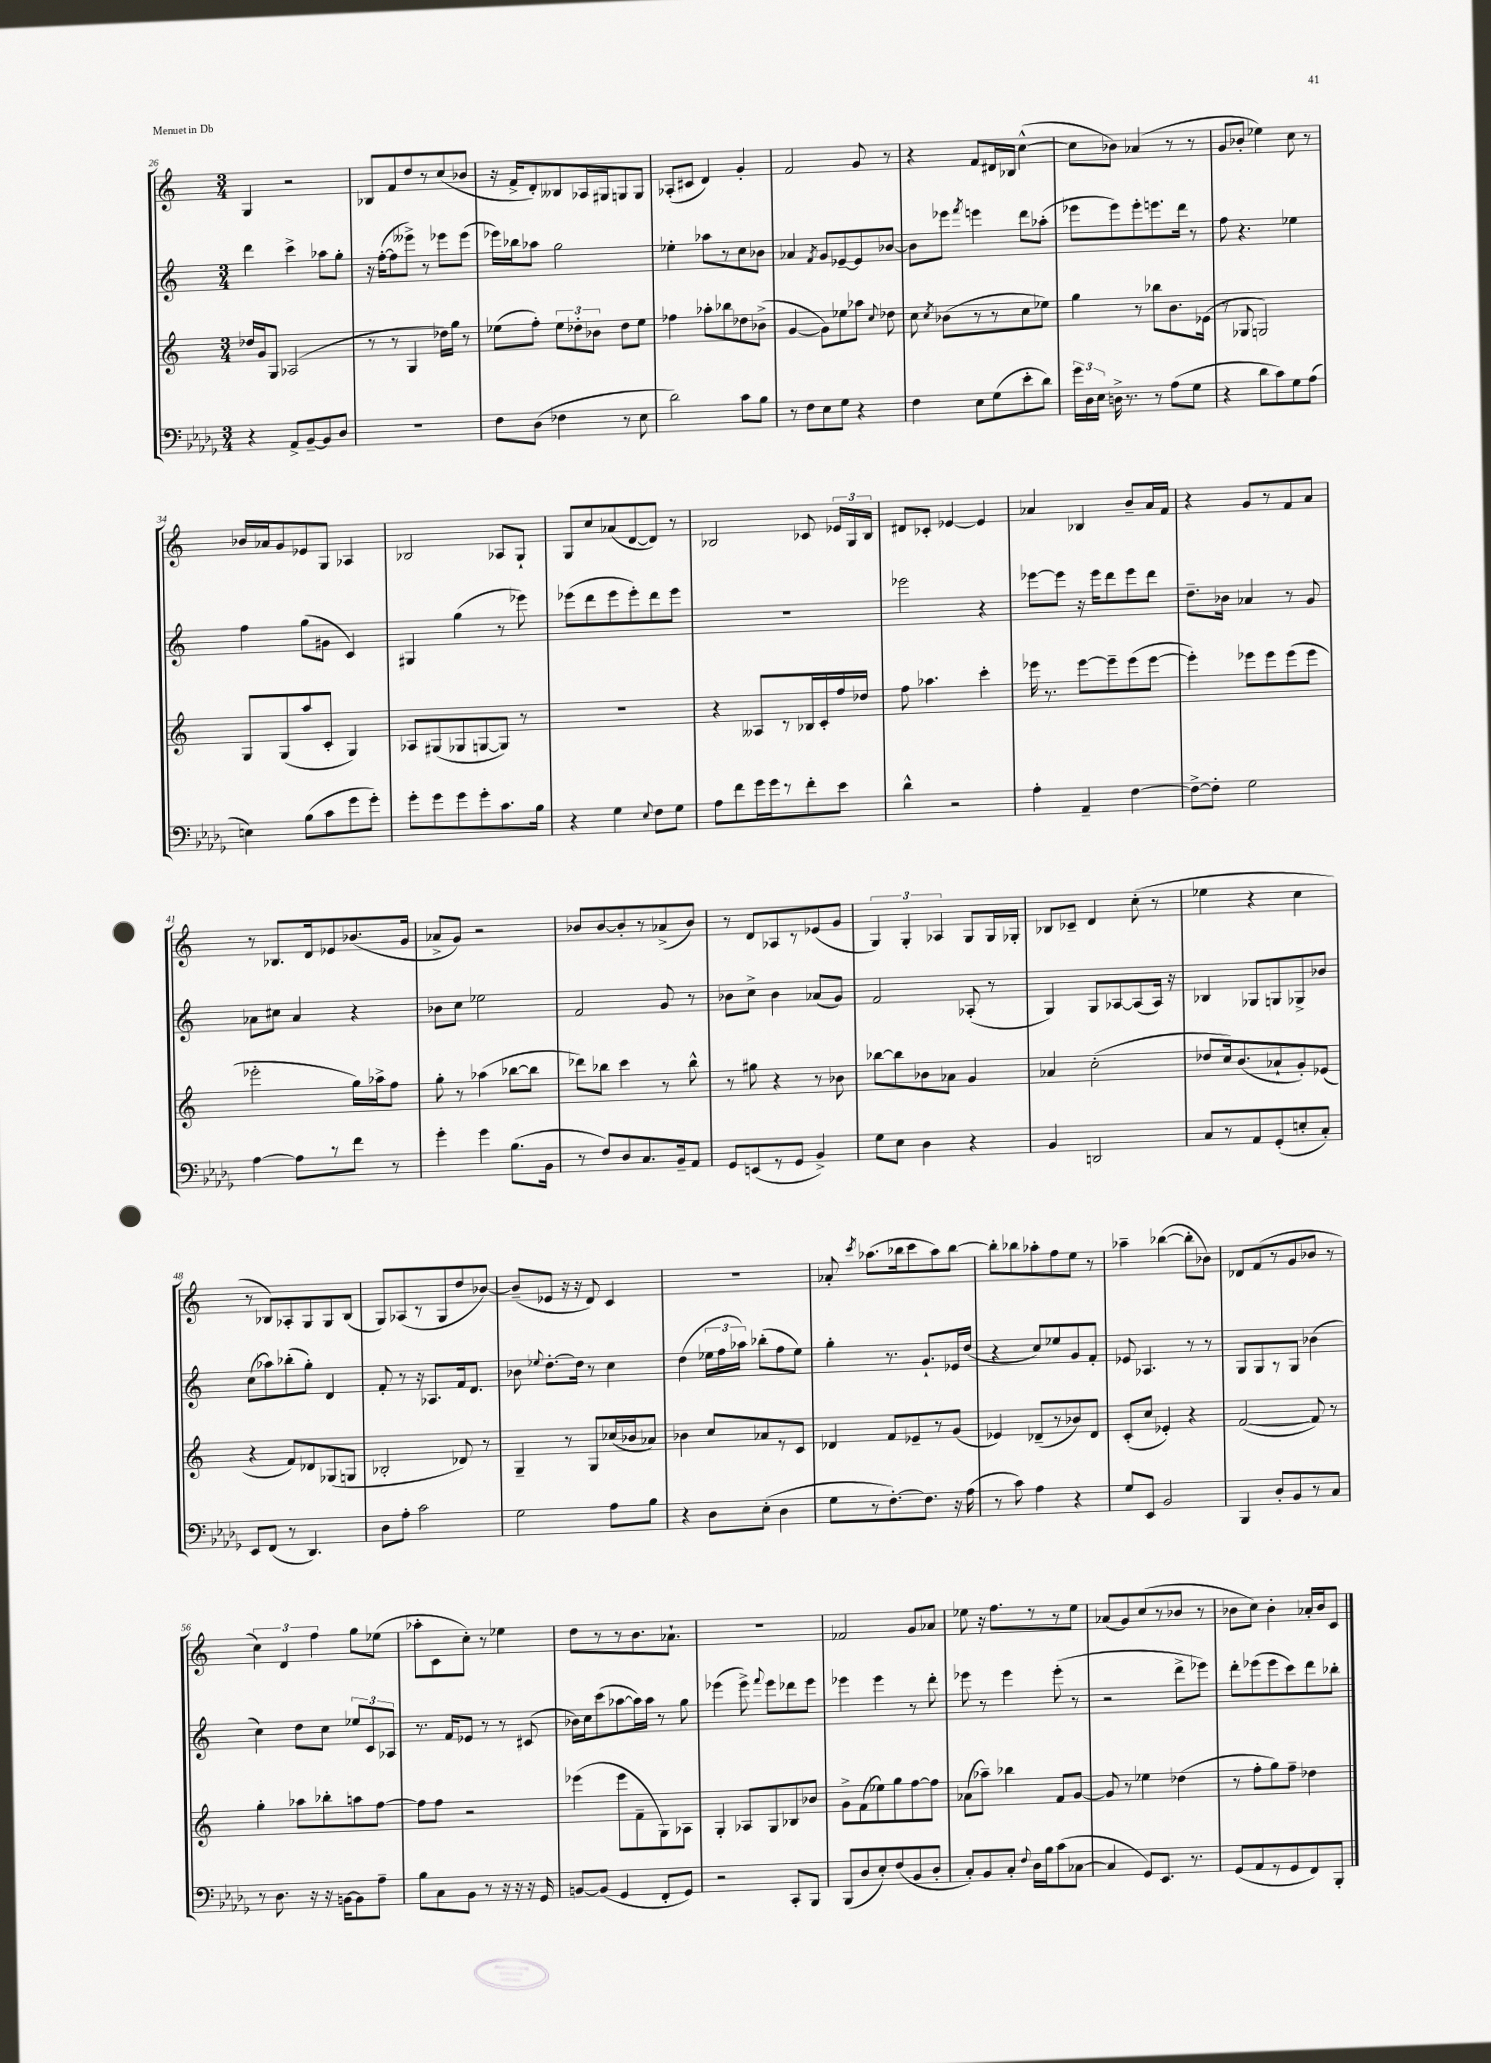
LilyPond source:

<<
\new StaffGroup <<
\new Staff = "s0" {
    \clef treble \key c \major \numericTimeSignature \time 3/4
    \autoBeamOff g4 r2 |
    bes8[ f'8 d''8 r8 c''8( bes'8] |
    r16 f'16[-> d'8-.) beses8 aes16 gis16 g8 g8] |
    aes8[-.( cis'8] d'4) g'4-. |
    f'2 g'8 r8 |
    r4 f'8[ dis'16 bes16] c''4~-^( |
    c''8[ bes'8]) aes'4( r8 r8 |
    g'8[ bes'8]-. ees''4) c''8 r8 |
    bes'16[ aes'16 g'8 ees'8 g8] aes4 |
    bes2 aes8[ g8]-! |
    g8[ c''8 aes'8( d'8~ d'8]) r8 |
    bes2 ces'8 \tuplet 3/2 { ees'16[ g16 bes16] } |
    dis'8[ ces'8]-. ees'4~ ees'4 |
    aes'4 bes4 b'8[-- aes'16 f'16] |
    r4 g'8[ r8 f'8 a'8] |
    r8 bes8.[ d'16 ees'8 bes'8.( g'16] |
    aes'8[-> g'8]) r2 |
    bes'8[ bes'8~ bes'8-. r8 aes'8->( bes'8]) |
    r8 d'8[ aes8 r8 ees'8( g'8] |
    \tuplet 3/2 { g4) g4-. aes4 } g8[ g16 ges16]-. |
    bes8[ ces'8]-- d'4 c''8-.( r8 |
    ees''4 r4 c''4 |
    r8 bes8[) aes8-. g8 g8 bes8]( |
    g8[) aes8( r8 g8 d''8 bes'8]~) |
    bes'8[--( ees'8] r16 r16 d'8) c'4 |
    R2. |
    aes'8-. \acciaccatura { c'''8 } aes''8.[( bes''16 c'''8 aes''8) bes''8]~ |
    bes''8[-. bes''8 aes''8-. f''8 e''8] r8 |
    aes''4-- bes''4~( bes''8[-. bes'8]) |
    des'8[ f'8( r8 g'8 bes'8] r8 |
    \tuplet 3/2 { c''4) d'4 f''4 } g''8[ ees''8]( |
    aes''8[-. c'8 c''8]-.) r8 ees''4 |
    d''8[ r8 r8 b'8. aes'8.]-! |
    R2. |
    fes'2 g'8[ aes'8] |
    ees''8 r16 f''8.[ r8 r8 ees''8] |
    aes'8[( g'8) c''8( r8 bes'8] r8 |
    bes'8[ c''8]) bes'4-. aes'16[-. bes'16 c'8] \bar "|." |
}
\new Staff = "s1" {
    \clef treble \key c \major \numericTimeSignature \time 3/4
    \autoBeamOff d'''4 c'''4-> aes''8[ g''8]-. |
    r16 f''16[~-.( f''8 eeses'''8]->) r8 ees'''8[ ees'''8]( |
    ees'''16[) bes''16 aes''8] g''2 |
    ees''4-. aes''8[ r8 c''8 bes'8] |
    aes'4 \acciaccatura { f'8 } g'8[ ees'8~-- ees'8 bes'8]~ |
    bes'8[ ees'''8] \acciaccatura { f'''8 } e'''4 d'''8[ aes''8]-.( |
    ees'''8[ ees'''8) ees'''8-. e'''8. d'''16] r8 |
    f''8 r4. ees''4 |
    f''4 g''8[( gis'8] c'4) |
    gis4 g''4( r8 ees'''8) |
    ees'''8[( d'''8 ees'''8 ees'''8-.) d'''8 ees'''8] |
    R2. |
    ees'''2 r4 |
    ees'''8[~ ees'''8] r16 ees'''16[ d'''8 ees'''8 d'''8] |
    d''8.[-- bes'16] aes'4 r8 g'8 |
    aes'8[ cis''8] aes'4 r4 |
    bes'8[ c''8] ees''2 |
    f'2 g'8 r8 |
    bes'8[ c''8]-> bes'4 aes'8[( g'8]) |
    f'2 aes8-.( r8 |
    g4) g8[ aes8~ aes8( aes16]) r16 |
    bes4 ges8[ g8 ges8-> bes'8] |
    c''8[( aes''8) bes''8-.( g''8]-.) d'4 |
    f'8-. r8 r16 aes8.[ f'16 d'8.] |
    bes'8 \appoggiatura { ees''8 } d''8.[~-. d''16] r8 c''4 |
    d''4( \tuplet 3/2 { ees''16[ f''16 aes''16]) } bes''8[-.( f''8 ees''8]) |
    g''4-. r8. g'8.[-! ees'16 d''16]( |
    r4 c''8[) ees''8 g'8 f'8]-. |
    ees'8 aes4. r8 r8 |
    g8[ g8 r8 g8] bes'4( |
    c''4) d''8[ c''8] \tuplet 3/2 { ees''8[ c'8 aes8] } |
    r8. f'16[ ees'8] r8 r8 cis'8( |
    bes'16[) c''16 c'''8( aes''8~ aes''16) aes''16] r8 g''8 |
    ees'''4( ees'''8->) \appoggiatura { f'''8 } ees'''8[ des'''8 ees'''8] |
    ees'''4 ees'''4 r8 d'''8-. |
    ees'''8 r8 ees'''4 ees'''8-.( r8 |
    r2 d'''8[-> ees'''8]) |
    d'''8[-. ees'''8( ees'''8 c'''8) d'''8 bes''8]-. \bar "|." |
}
\new Staff = "s2" {
    \clef treble \key c \major \numericTimeSignature \time 3/4
    \autoBeamOff des''16[ g'16 g8] aes2( |
    r8 r8 g4 des''16[) g''16] r8 |
    ees''8[( f''8]-.) \tuplet 3/2 { ees''8[ des''8-. bes'8] } des''8[ ees''8] |
    fes''4 aes''8[-. bes''8 des''8 bes'8]->( |
    g'4~ g'8[) ees''8 aes''8] \appoggiatura { c''8 } des''8 |
    c''8 \acciaccatura { c''8 } bes'8[( r8 r8 c''8 ees''8]) |
    g''4 r8 bes''8[ b'8. ees'16]( |
    r8 ges8 g2) |
    g8[ g8( a''8 c'8]-. g4) |
    aes8[ gis8( ges8 g8~ g8]) r8 |
    R2. |
    r4 aeses8[ r8 bes16 c'16-. f''16 des''16] |
    f''8 aes''4. c'''4-. |
    ees'''16 r8. ees'''8[~ ees'''8-- ees'''8( ees'''8]~ |
    ees'''4-.) ees'''8[ ees'''8 ees'''8( ees'''8] |
    ees'''2-. g''16[) aes''16-> f''8] |
    g''8-. r8 aes''4( bes''8[~ bes''8] |
    des'''8[) bes''8] c'''4 r8 bes''8-^ |
    r8 gis''8 r4 r8 bes'8 |
    bes''8[~ bes''8 bes'8 aes'8] g'4 |
    aes'4 c''2-.( |
    des''8[ c''16) b'8.( aes'8-! g'8-.) ees'8]( |
    r4 f'8[) des'8 ges8( g8] |
    bes2-. des'8) r8 |
    g4-- r8 g8[ ces''16( bes'16 aes'8]) |
    bes'4 c''8[ aes'8 r8 c'8] |
    des'4 f'8[ ees'8-- r8 g'8]( |
    ees'4) des'8[--( r8 bes'8) des'8] |
    c'8[-.( c''8] ees'4-.) r4 |
    f'2~( f'8) r8 |
    g''4-. aes''8[ bes''8-. a''8 f''8]~ |
    f''8[ f''8] r2 |
    ees'''4( ees'''8[ f'8-- g8) aes8] |
    g4-. aes8[ g8 bes8 bes'8] |
    g'8[-> f'8( ees''8) g''8 f''8~ f''8] |
    aes'8[( aes''8]--) bes''4 f'8[ g'8]~ |
    g'8 r8 ees''4 des''4( |
    r8 f''8[-. g''8) f''8]-- des''4 \bar "|." |
}
\new Staff = "s3" {
    \clef bass \key des \major \numericTimeSignature \time 3/4
    \autoBeamOff r4 aes,8[-> bes,8~-- bes,8 des8] |
    R2. |
    f8[ des8]( fes4 r8 ees8 |
    des'2) c'8[ bes8] |
    r8 f8[ ees8 ges8] r4 |
    f4 ees8[ ges8( ees'8-. des'8]) |
    \tuplet 3/2 { ges'16[ des16 ees16] } d16-> r8. r8 aes8[( ges8] |
    r4 des'8[ c'8) ges8 aes8]( |
    e4) bes8[( c'8 ges'8 ges'8]-.) |
    ges'8[-. ges'8 ges'8 ges'8-. c'8. bes16] |
    r4 ges4 \appoggiatura { ees8 } f8[ ges8] |
    aes8[ f'8 ges'16 ges'16 r8 f'8-. ees'8] |
    des'4-^ r2 |
    aes4-. aes,4-- f4~ |
    f8[~-> f8]-. ges2 |
    aes4~ aes8[ r8 f'8] r8 |
    ges'4-. ges'4 bes8.[( bes,16] |
    r8 f8[) des8 c8. bes,16-- aes,8] |
    ges,8[ e,8( r8 ges,8] bes,4->) |
    ges8[ ees8] des4 r4 |
    bes,4 d,2 |
    c8[ r8 aes,8 ges,8-.( e8-. c8]-.) |
    ees,8[ f,8]( r8 des,4.) |
    des8[ aes8]-. c'2 |
    ges2 aes8[ bes8] |
    r4 des8[ ees8]-.( des4 |
    ges8[ r8 f8.~-.) f8.] r16 aes16( |
    r8 c'8) aes4 r4 |
    ges8[ ees,8] bes,2 |
    bes,,4 des8[-. bes,8 r8 c8] |
    r8 des8. r16 r16 b,16[~ b,8 aes8]-- |
    bes8[ c8 bes,8] r8 r16 r16 r16 ges,16 |
    b,8[~ b,8]( ges,4 f,8[-. ges,8]) |
    r2 c,8[-. bes,,8] |
    bes,,8[( des8 ees8-.) f8( bes,8 des8]-. |
    c8[-.) bes,8 c8]-. \appoggiatura { f8 } des16[ bes16 c'8( ces8]~ |
    ces4 ges,8[) ees,8.] r8. |
    ges,8[( aes,8 r8 ges,8 f,8) bes,,8]-. \bar "|." |
}
>>
>>
\layout { \context { \Score currentBarNumber = #26 } }
